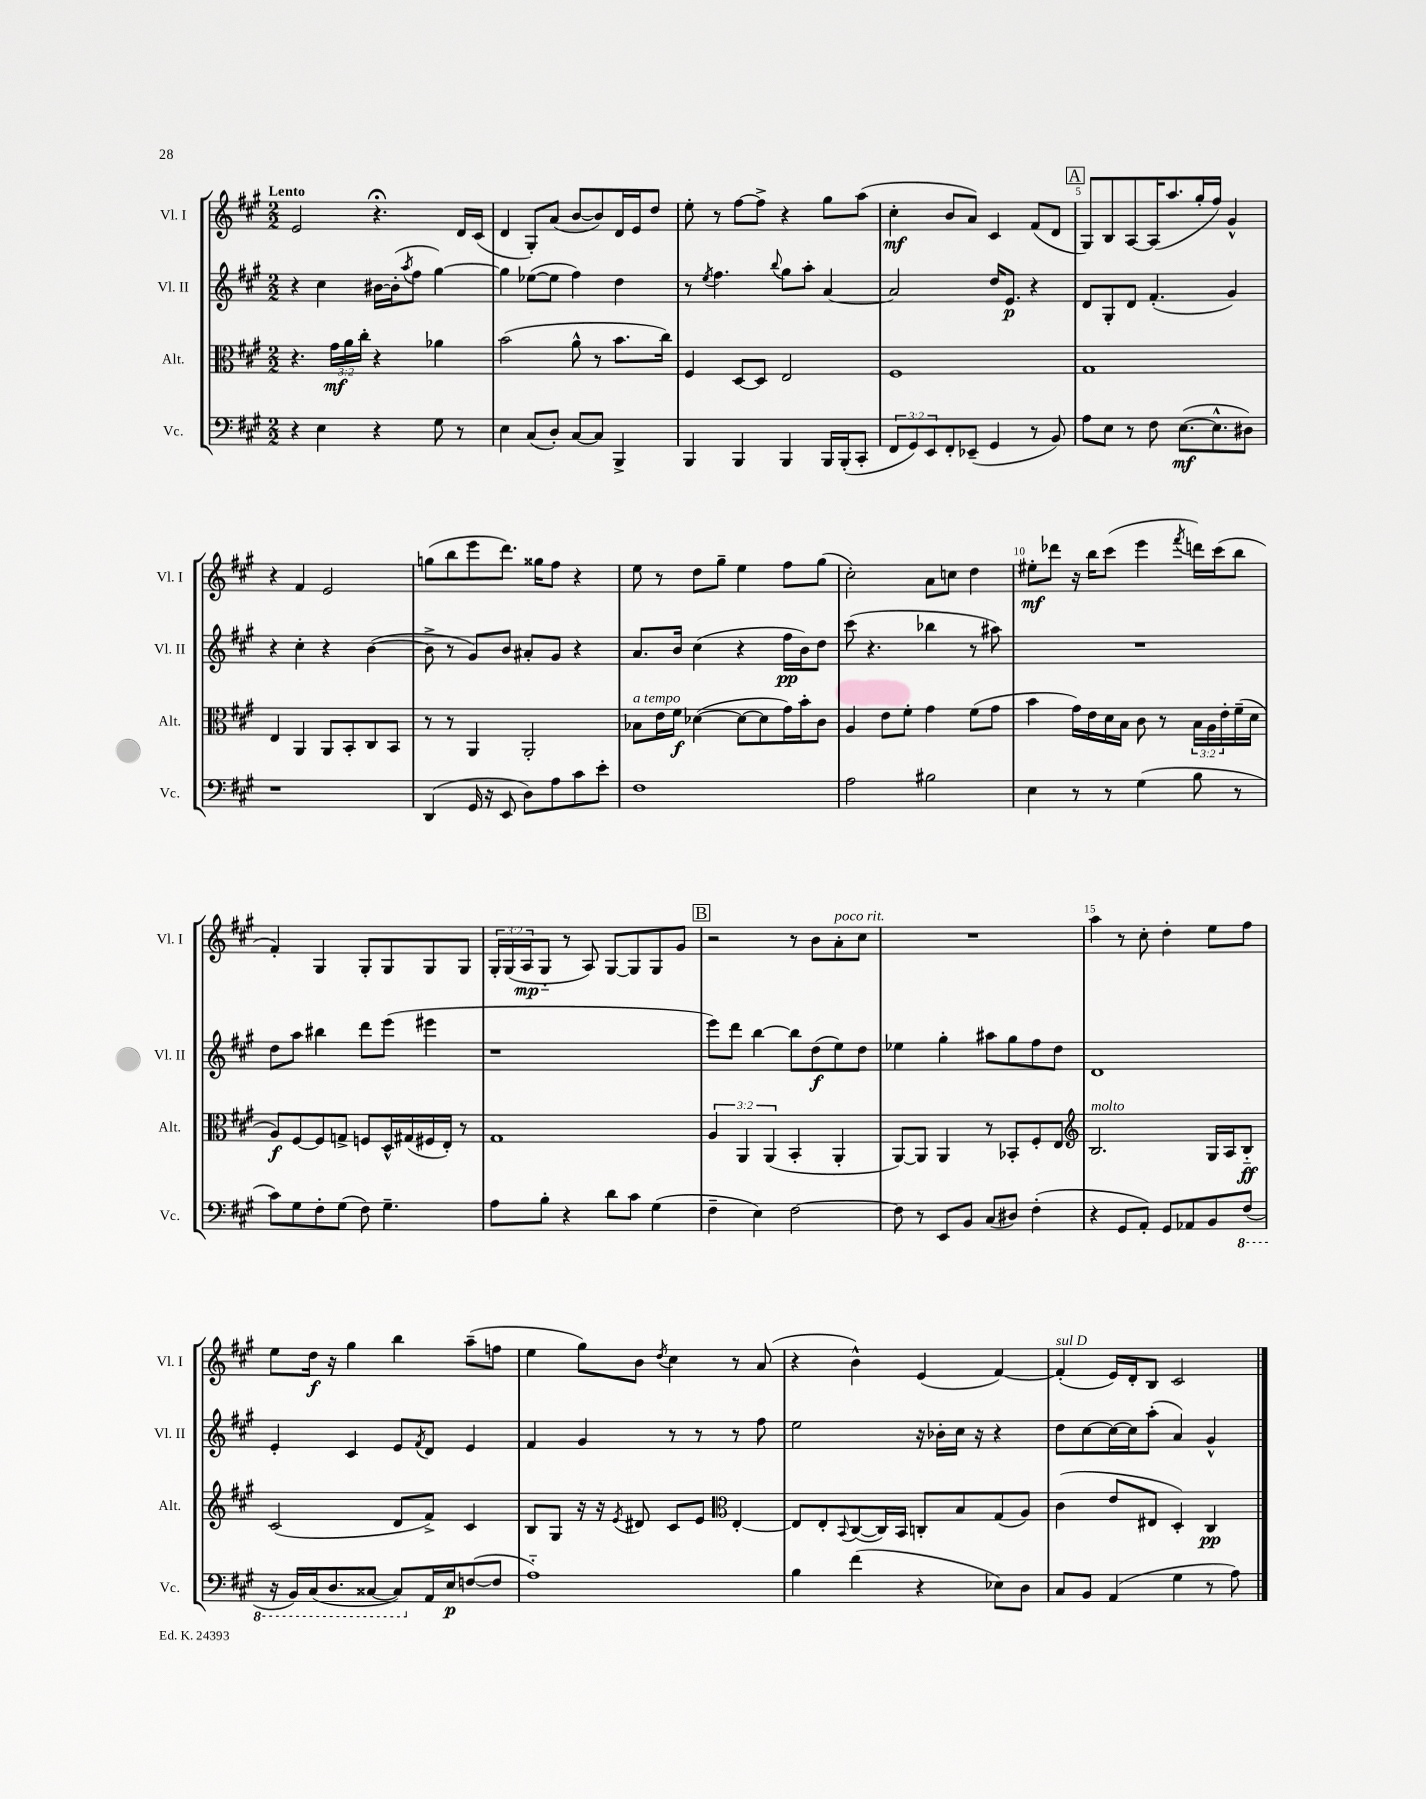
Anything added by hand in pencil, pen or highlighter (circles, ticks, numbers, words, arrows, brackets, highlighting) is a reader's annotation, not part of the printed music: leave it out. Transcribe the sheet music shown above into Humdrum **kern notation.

**kern	**kern	**kern	**kern
*staff4	*staff3	*staff2	*staff1
*clefF4	*clefC3	*clefG2	*clefG2
*k[f#c#g#]	*k[f#c#g#]	*k[f#c#g#]	*k[f#c#g#]
*M2/2	*M2/2	*M2/2	*M2/2
4r	4.r	4r	2e
4E	.	4cc#	.
.	24g#	.	.
.	24a	.	.
.	24cc#'	.	.
4r	4r	[16b#	4.r;
.	.	(16b#']	.
.	.	8qaa	.
.	.	8ff#	.
8G#	4a-	[4gg#)	.
8r	.	.	16d
.	.	.	(16c#
=	=	=	=
4E	(2b	4gg#]	4d
(8C#	.	([8ee-	8G#')
8D')	.	8ee-]	(8a
[8C#	8a^^	4ff#)	[8b
8C#]	8r	.	8b])
4BBB^	8.b	4dd	16d
.	.	.	16e
.	.	.	8dd
.	16cc#)	.	.
=	=	=	=
4BBB	4F#	8r	8ee'
.	.	8qee	.
.	.	4.ff#	8r
4BBB	[8D	.	[8ff#
.	8D]	.	8ff#^]
.	.	8qqbb	.
4BBB	2E	8gg#	4r
.	.	8aa'	.
16BBB	.	[4a	8gg#
(16BBB'	.	.	.
8CC#'	.	.	(8aa
=	=	=	=
12FF#	1F#	2a]	4cc#'
12GG#)	.	.	.
12EE	.	.	.
8FF#'	.	.	8b
(8EE-~	.	.	8a)
4GG#	.	16dd	4c#
.	.	8.e	.
8r	.	4r	(8f#
8BB)	.	.	8d
=	=	=	=
8A	1G#	8d	8G#)
8E	.	8G#'	8B
8r	.	8d	[8A
8F#	.	(4.f#'	(16A]
.	.	.	8.aa
([8.E	.	.	.
.	.	.	16gg#'
8.E^^]	.	.	16ff#)
.	.	4g#)	4g#^^
8D#)	.	.	.
=	=	=	=
1r	4E	4r	4r
.	4AA	4cc#'	4f#
.	8AA	4r	2e
.	8BB'	.	.
.	8C#	([4b	.
.	8BB	.	.
=	=	=	=
(4DD	8r	8b^]	(8gg
.	8r	8r	8bb
16GG#	4AA	8g#)	8eee
16r	.	.	.
8EE	.	8b	8.ddd)
8D)	2AA'	8a#'	.
.	.	.	16gg##
8A	.	8g#	8ff#
8c#	.	4r	4r
8e'	.	.	.
=	=	=	=
1F#	8B-	8.a	8ee
.	16e	.	8r
.	16f#	16b	.
.	([4d-	(4cc#	8dd
.	.	.	8gg#~
.	8d-_	4r	4ee
.	8d-]	.	.
.	16g#)	16ff#	8ff#
.	16b'	16b)	.
.	8c#	8dd	(8gg#
=	=	=	=
2A	4A	(8ccc#	2cc#')
.	.	4.r	.
.	8e	.	.
.	8f#'	.	.
2B#	4g#	4bb-	8a
.	.	.	8cc
.	(8f#	8r	4dd
.	8g#	8aa#)	.
=	=	=	=
4E	4b	1r	8ee#'
.	.	.	8ddd-
8r	16g#)	.	16r
.	16e	.	16bb
8r	16d	.	(8ccc#
.	16B	.	.
(4G#	8c#	.	4eee
.	8r	.	.
.	.	.	8qfff#
8B	24B	.	16ddd)
.	24A	.	.
.	.	.	(16ccc#
.	24e'	.	.
8r	(16f#~	.	8bb
.	16d	.	.
=	=	=	=
8c#)	8A)	8dd	4f#')
8G#	[8F#	8aa	.
8F#'	8F#]	4bb#	4G#
(8G#	8G^	.	.
8F#)	8F	8ddd	8G#'
4.G#~	16D^^	(8eee	8G#
.	(16G#	.	.
.	16F#	4eee#	8G#
.	16E')	.	.
.	8r	.	8G#
=	=	=	=
8A	1G#	1r	24G#'
.	.	.	(24G#
.	.	.	24A
8B'	.	.	8G#'~
4r	.	.	8r
.	.	.	8A)
8d	.	.	[8G#
8c#	.	.	8G#]
(4G#	.	.	8G#
.	.	.	8g#
=	=	=	=
4F#~	6A	8eee)	2r
.	.	8ddd	.
.	6AA	.	.
4E)	.	[4bb	.
.	(6AA	.	.
[2F#	4BB'	8bb]	8r
.	.	(8dd	8b
.	4AA'	8ee)	8a'
.	.	8dd	8cc#
=	=	=	=
8F#]	[8AA)	4ee-	1r
8r	8AA]	.	.
8EE	4AA	4gg#'	.
8BB	.	.	.
(8C#	8r	8aa#	.
8D#)	8BB-'	8gg#	.
(4F#'	8F#'	8ff#	.
.	8E	8dd	.
=	=	=	=
*	*clefG2	*	*
4r	2.B	1d	4aa
8GG#	.	.	8r
8AA')	.	.	8cc#'
8GG#	.	.	4dd'
8AA-	.	.	.
8BB	16G#	.	8ee
.	16A	.	.
(8FF#	8B'~	.	8ff#
=	=	=	=
16r	(2c#	4e'	8ee
16BBB)	.	.	.
(16CC#	.	.	16dd
8.DD	.	.	16r
.	.	4c#	4gg#
[8CC##	.	.	.
8CC##])	8d	8e	4bb
.	.	8qf#	.
16AA	8f#^)	8d	.
16E	.	.	.
([8F	4c#	4e	(8aa~
8F]	.	.	8ff
=	=	=	=
1A'~)	8B	4f#	4ee
.	8G#	.	.
.	16r	4g#	8gg#)
.	16r	.	.
.	8qe	.	.
.	8d#	.	8b
.	.	.	8qdd
.	8c#	8r	4cc#
.	8e	8r	.
*	*clefC3	*	*
.	[4E'	8r	8r
.	.	8ff#	(8a
=	=	=	=
4B	8E]	2ee	4r
.	8E'	.	.
.	8qqBB	.	.
(4f#	([8C#	.	4b^^)
.	16C#])	.	.
.	16BB	.	.
4r	8C'	16r	(4e
.	.	16b-'	.
.	8B	16cc#	.
.	.	16r	.
8E-)	(8G#	4r	[4f#)
8D	8A)	.	.
=	=	=	=
8C#	(4c#	8dd	(4f#']
8BB	.	[8cc#	.
(4AA	8e	16cc#_	16e)
.	.	16cc#]	16d'
.	8E#	(8aa'	8B
4G#	4D')	4a)	2c#
8r	4C#	4g#^^	.
8A)	.	.	.
==	==	==	==
*-	*-	*-	*-
